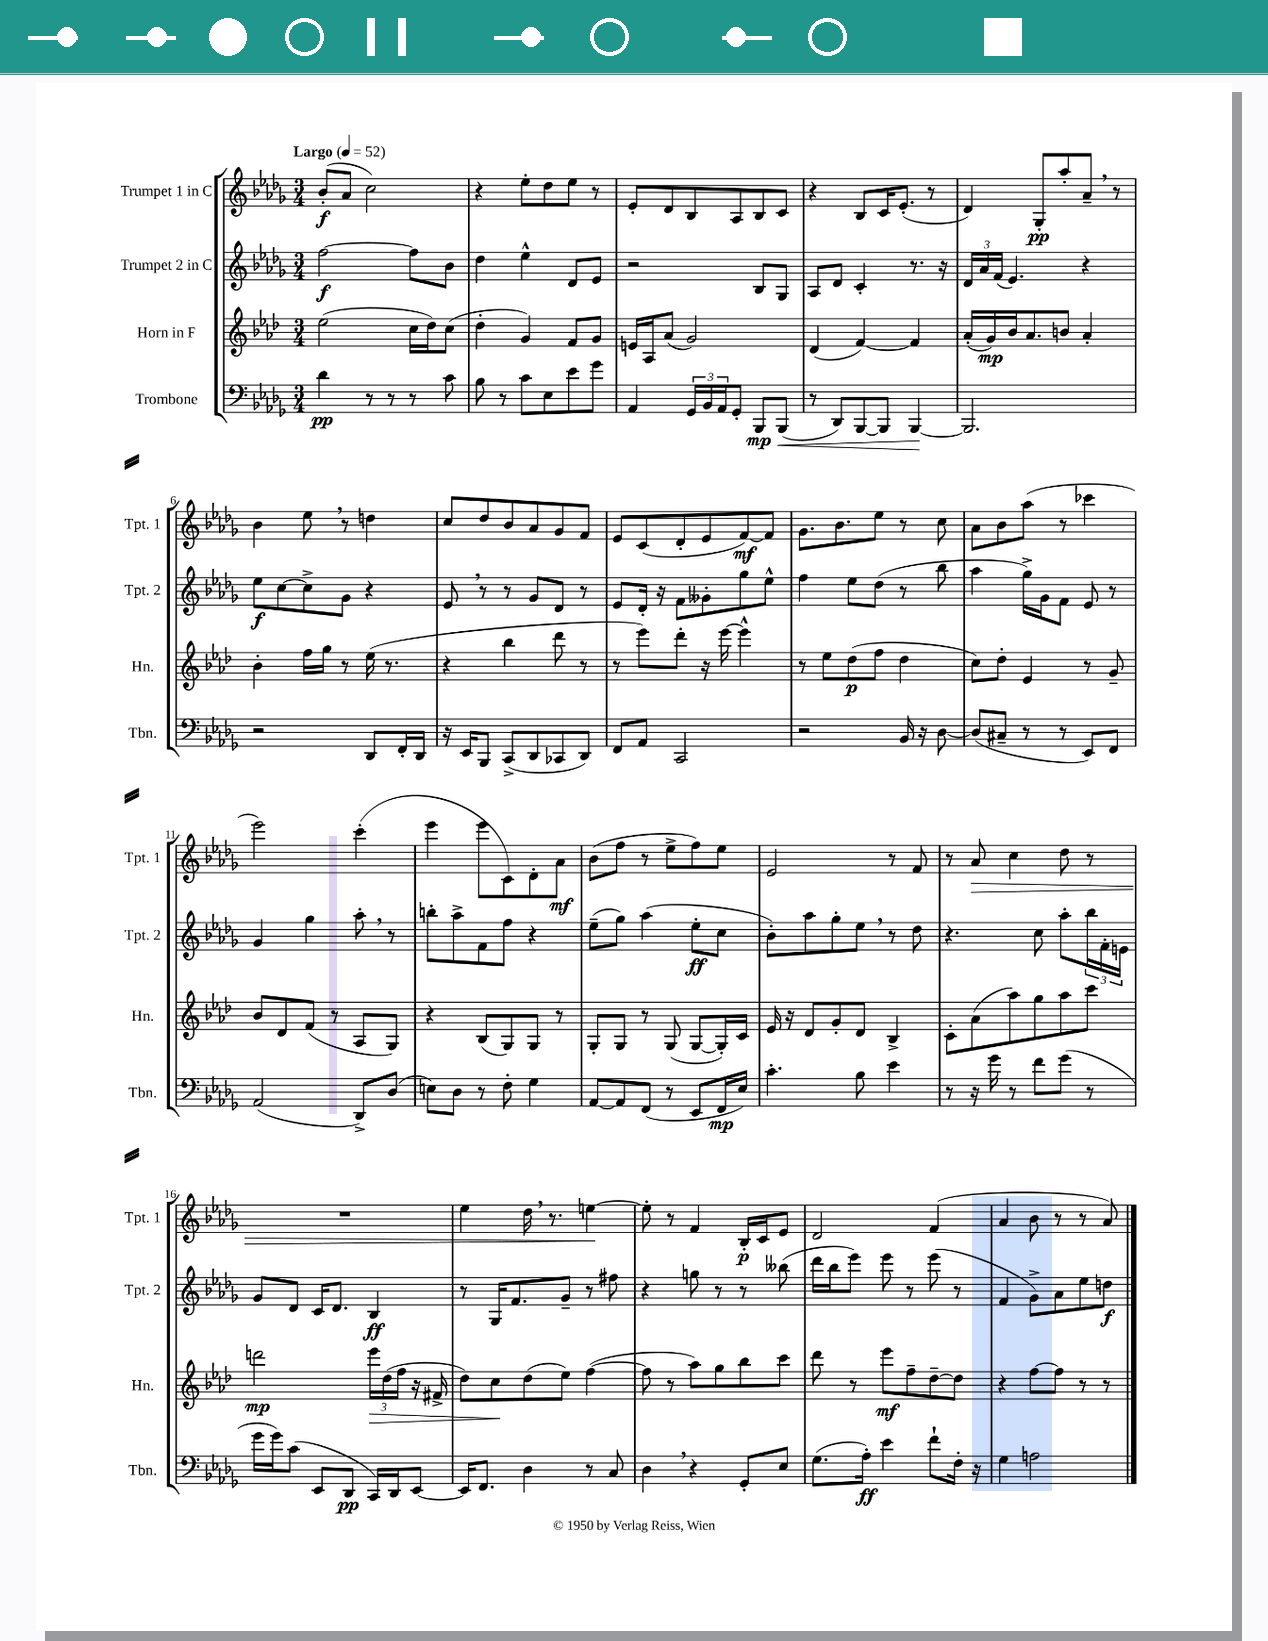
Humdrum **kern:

**kern	**dynam	**kern	**dynam	**kern	**dynam	**kern	**dynam
*part4	*part4	*part3	*part3	*part2	*part2	*part1	*part1
*staff4	*staff4	*staff3	*staff3	*staff2	*staff2	*staff1	*staff1
*I"Trombone	*	*I"Horn in F	*	*I"Trumpet 2 in C	*	*I"Trumpet 1 in C	*
*I'Tbn.	*	*I'Hn.	*	*I'Tpt. 2	*	*I'Tpt. 1	*
*clefF4	*	*clefG2	*	*clefG2	*	*clefG2	*
*k[b-e-a-d-g-]	*	*k[b-e-a-d-]	*	*k[b-e-a-d-g-]	*	*k[b-e-a-d-g-]	*
*M3/4	*	*M3/4	*	*M3/4	*	*M3/4	*
*MM52	*	*MM52	*	*MM52	*	*MM52	*
=1	=1	=1	=1	=1	=1	=1	=1
!	!	!	!	!	!	!LO:TX:a:B:t=Largo	!
4d-\	pp	(2ee-\	.	[2ff\	f	(8b-'/L	f
.	.	.	.	.	.	8a-/J	.
8r	.	.	.	.	.	2cc\)	.
8r	.	.	.	.	.	.	.
8r	.	16cc\LL	.	8ff\L]	.	.	.
.	.	16dd-\J)	.	.	.	.	.
8c\	.	(8cc\J	.	8b-\J	.	.	.
=2	=2	=2	=2	=2	=2	=2	=2
8B-\	.	4dd-'\	.	4dd-\	.	4r	.
8r	.	.	.	.	.	.	.
8c\L	.	4g/)	.	4ee-^^\	.	8ee-'\L	.
8E-\	.	.	.	.	.	8dd-\	.
8e-\	.	8f/L	.	8d-/L	.	8ee-\J	.
8g-\J	.	8g/J	.	8e-/J	.	8r	.
=3	=3	=3	=3	=3	=3	=3	=3
4AA-/	.	16en/LL	.	2r	.	8e-'/L	.
.	.	16A-/J	.	.	.	.	.
.	.	(8a-/J	.	.	.	8d-/	.
24GG-/LL	.	2g/)	.	.	.	8B-/	.
24BB-/	.	.	.	.	.	.	.
24AA-/J	.	.	.	.	.	.	.
8GG-'/J	.	.	.	.	.	8A-/	.
8BBB-/L	mp	.	.	8B-/L	.	8B-/	.
!	!LO:HP:b	!	!	!	!	!	!
(8BBB-/J	<	.	.	8G-/J	.	8c/J	.
=4	=4	=4	=4	=4	=4	=4	=4
8r	.	(4d-/	.	8A-/L	.	4r	.
8DD-/L)	.	.	.	8d-/J	.	.	.
[8BBB-/	.	[4f/)	.	4c'/	.	8B-/L	.
8BBB-/J]	.	.	.	.	.	16c/K	.
.	.	.	.	.	.	(8.e-'/J	.
[4BBB-/	.	4f/]	.	8.r	.	.	.
.	.	.	.	.	.	8r	.
.	.	.	.	16r	.	.	.
.	[	.	.	.	.	.	.
=5	=5	=5	=5	=5	=5	=5	=5
2.BBB-/]	.	(16a-'/LL	.	24d-/LL	.	4d-/)	.
.	.	.	.	24a-/	.	.	.
.	.	16g/)	mp	.	.	.	.
.	.	.	.	(24f/JJ	.	.	.
.	.	16b-/J	.	4.e-/)	.	.	.
.	.	8.a-/	.	.	.	.	.
.	.	.	.	.	.	8G-'/L	pp
.	.	8bn/J	.	.	.	8aa-'/	.
.	.	4a-'/	.	4r	.	8a-~,/J	.
.	.	.	.	.	.	8r	.
!!LO:LB:g=z
=6	=6	=6	=6	=6	=6	=6	=6
2r	.	4b-'\	.	8ee-\L	f	4b-\	.
.	.	.	.	[8cc\	.	.	.
.	.	16ff\LL	.	8cc^\]	.	8ee-,\	.
.	.	16gg\JJ	.	.	.	.	.
.	.	8r	.	8g-\J	.	8r	.
8DD-/L	.	(16ee-\	.	4r	.	4ddn\	.
.	.	8.r	.	.	.	.	.
16FF'/L	.	.	.	.	.	.	.
16DD-/JJ	.	.	.	.	.	.	.
=7	=7	=7	=7	=7	=7	=7	=7
16r	.	4r	.	8e-,/	.	8cc/L	.
16EE-/KL	.	.	.	.	.	.	.
8BBB-/J	.	.	.	8r	.	8dd-/	.
(8CC^/L	.	4bb-\	.	8r	.	8b-/	.
8DD-/	.	.	.	8g-/L	.	8a-/	.
8CC-X/	.	8ddd-\	.	8d-/J	.	8g-/	.
8DD-/J)	.	8r	.	8r	.	8f/J	.
=8	=8	=8	=8	=8	=8	=8	=8
8FF/L	.	8r	.	8e-/L	.	8e-/L	.
8AA-/J	.	8eee-\L)	.	16d-'/Jk	.	(8c/	.
.	.	.	.	16r	.	.	.
2CC/	.	8ddd-'\J	.	8f\L	.	8d-'/	.
.	.	16r	.	8g--X'\	.	8e-/	.
.	.	[16eee-\	.	.	.	.	.
.	.	4eee-^^\]	.	8gg-\	.	[8f/)	mf
.	.	.	.	8ee-^^\J	.	8f/J]	.
=9	=9	=9	=9	=9	=9	=9	=9
2r	.	8r	.	4ff\	.	8.g-\L	.
.	.	8ee-\L	.	.	.	.	.
.	.	.	.	.	.	8.b-\	.
.	.	(8dd-\	p	8ee-\L	.	.	.
.	.	8ff\J	.	(8dd-\J	.	8ee-\J	.
16BB-/	.	4dd-\	.	8r	.	8r	.
16r	.	.	.	.	.	.	.
[8D-\	.	.	.	8bb-\	.	8cc\	.
=10	=10	=10	=10	=10	=10	=10	=10
(8D-/L]	.	8cc\L)	.	4aa-\	.	8a-\L	.
8C#X~/J	.	8dd-'\J	.	.	.	8b-\	.
8r	.	4e-/	.	16gg-^\LL)	.	(8aa-\J	.
.	.	.	.	16g-\J	.	.	.
8r	.	.	.	8f\J	.	8r	.
8EE-/L)	.	8r	.	8e-/	.	4ccc-X\	.
8FF/J	.	8g~/	.	8r	.	.	.
!!LO:LB:g=z
=11	=11	=11	=11	=11	=11	=11	=11
(2AA-/	.	8b-/L	.	4g-/	.	2eee-\)	.
.	.	8d-/	.	.	.	.	.
.	.	(8f/J	.	4gg-\	.	.	.
.	.	8r	.	.	.	.	.
8DD-^/L)	.	8A-/L	.	8aa-',\	.	(4ccc'\	.
(8D-/J	.	8G/J)	.	8r	.	.	.
=12	=12	=12	=12	=12	=12	=12	=12
8En\L)	.	4r	.	8bbn'\L	.	4eee-\	.
8D-\J	.	.	.	8aa-^\	.	.	.
8r	.	(8B-/L	.	8f\	.	8eee-\L	.
8F'\	.	8G/)	.	8ff\J	.	8c\)	.
4G-\	.	8G/J	.	4r	.	8d-'\	.
.	.	8r	.	.	.	8a-\J	mf
=13	=13	=13	=13	=13	=13	=13	=13
[8AA-/L	.	8G'/L	.	(8ee-~\L	.	(8b-\L	.
8AA-/]	.	8G/J	.	8gg-\J)	.	8ff\J	.
(8FF/J	.	8r	.	(4aa-\	.	8r	.
8r	.	(8G/	.	.	.	8ee-^\L	.
8EE-/L	.	[8G/L	.	8ee-'\L	ff	8ff\)	.
16FF/L	mp	16G'/L])	.	8cc\J	.	8ee-\J	.
16E-/JJ)	.	16c/JJ	.	.	.	.	.
=14	=14	=14	=14	=14	=14	=14	=14
4.c'\	.	16e-/	.	8b-'\L)	.	2e-/	.
.	.	16r	.	.	.	.	.
.	.	8d-/L	.	8aa-\	.	.	.
.	.	8g'/	.	8gg-'\	.	.	.
8B-\	.	8d-/J	.	8ee-,\J	.	.	.
4e-\	.	4B-^/	.	8r	.	8r	.
.	.	.	.	8dd-\	.	8f/	.
=15	=15	=15	=15	=15	=15	=15	=15
8r	.	8c'\L	.	4.r	.	8r	.
!	!	!	!	!	!	!	!LO:HP:b
16r	.	(8a-\	.	.	.	8a-/	>
16g-\	.	.	.	.	.	.	.
8r	.	8aa-\)	.	.	.	4cc\	.
8f\L	.	8gg\	.	8cc\	.	.	.
(8g-\J	.	8aa-\	.	8aa-'\L	.	8dd-\	.
8r	.	8ccc\J	.	24bb-\L	.	8r	.
.	.	.	.	24f'\	.	.	.
.	.	.	.	24en\JJ	.	.	.
!!LO:LB:g=z
=16	=16	=16	=16	=16	=16	=16	=16
16g-\LL	.	2dddn\	mp	8g-/L	.	2.r	.
16g-\J)	.	.	.	.	.	.	.
(8c\J	.	.	.	8d-/J	.	.	.
8EE-/L	.	.	.	16c/KL	.	.	.
.	.	.	.	8.d-/J	.	.	.
8DD-/J	pp	.	.	.	.	.	.
!	!	!	!LO:HP:b	!	!	!	!
16CC/LL)	.	24eee-\LL	>	4B-/	ff	.	.
.	.	(24dd-\	.	.	.	.	.
16DD-/J	.	.	.	.	.	.	.
.	.	24ff\JJ	.	.	.	.	.
[8EE-/J	.	16r	.	.	.	.	.
.	.	16f#X^/	.	.	.	.	.
=17	=17	=17	=17	=17	=17	=17	=17
16EE-/KL]	.	8dd-\L)	.	8r	.	4ee-\	.
8.FF/J	.	.	.	.	.	.	.
.	.	8cc\	.	16G-/KL	.	.	.
.	.	.	.	8.f/	.	.	.
4D-\	.	(8dd-\	]	.	.	16dd-,\	.
.	.	.	.	.	.	8.r	.
.	.	8ee-\J)	.	8g-~/J	.	.	.
8r	.	([4ff\	.	8r	.	[4een\	.
8C/	.	.	.	8ff#X\	.	.	.
.	.	.	.	.	.	.	]
=18	=18	=18	=18	=18	=18	=18	=18
4D-,\	.	8ff\]	.	4r	.	8ee'\]	.
.	.	8r	.	.	.	8r	.
4r	.	8aa-\L)	.	8ggn\	.	4f/	.
.	.	8gg\	.	8r	.	.	.
8GG-'/L	.	8bb-\	.	8r	.	16B-'/LL	p
.	.	.	.	.	.	16c/J	.
8E-/J	.	8ccc\J	.	(8bb--X\	.	8e-/J	.
=19	=19	=19	=19	=19	=19	=19	=19
(8.G-\L	.	8ddd-\	.	16ddd-\LL	.	2d-/	.
.	.	.	.	16bb-\J	.	.	.
.	.	8r	.	8eee-\J)	.	.	.
16A-'\Jk)	ff	.	.	.	.	.	.
4e-\	.	8eee-\L	mf	8eee-\	.	.	.
.	.	8ff~\	.	8r	.	.	.
8f`\L	.	[8dd-~\	.	(8eee-\	.	(4f/	.
16F'\Jk	.	8dd-\J]	.	8r	.	.	.
16r	.	.	.	.	.	.	.
=20	=20	=20	=20	=20	=20	=20	=20
4G-\	.	4r	.	4f/	.	4a-/	.
2An\	.	[8ff\L	.	8g-^\L)	.	8b-\	.
.	.	8ff\J]	.	8a-\	.	8r	.
.	.	8r	.	8ee-\	.	8r	.
.	.	8r	.	8ddn\J	f	8a-/)	.
==	==	==	==	==	==	==	==
*-	*-	*-	*-	*-	*-	*-	*-
